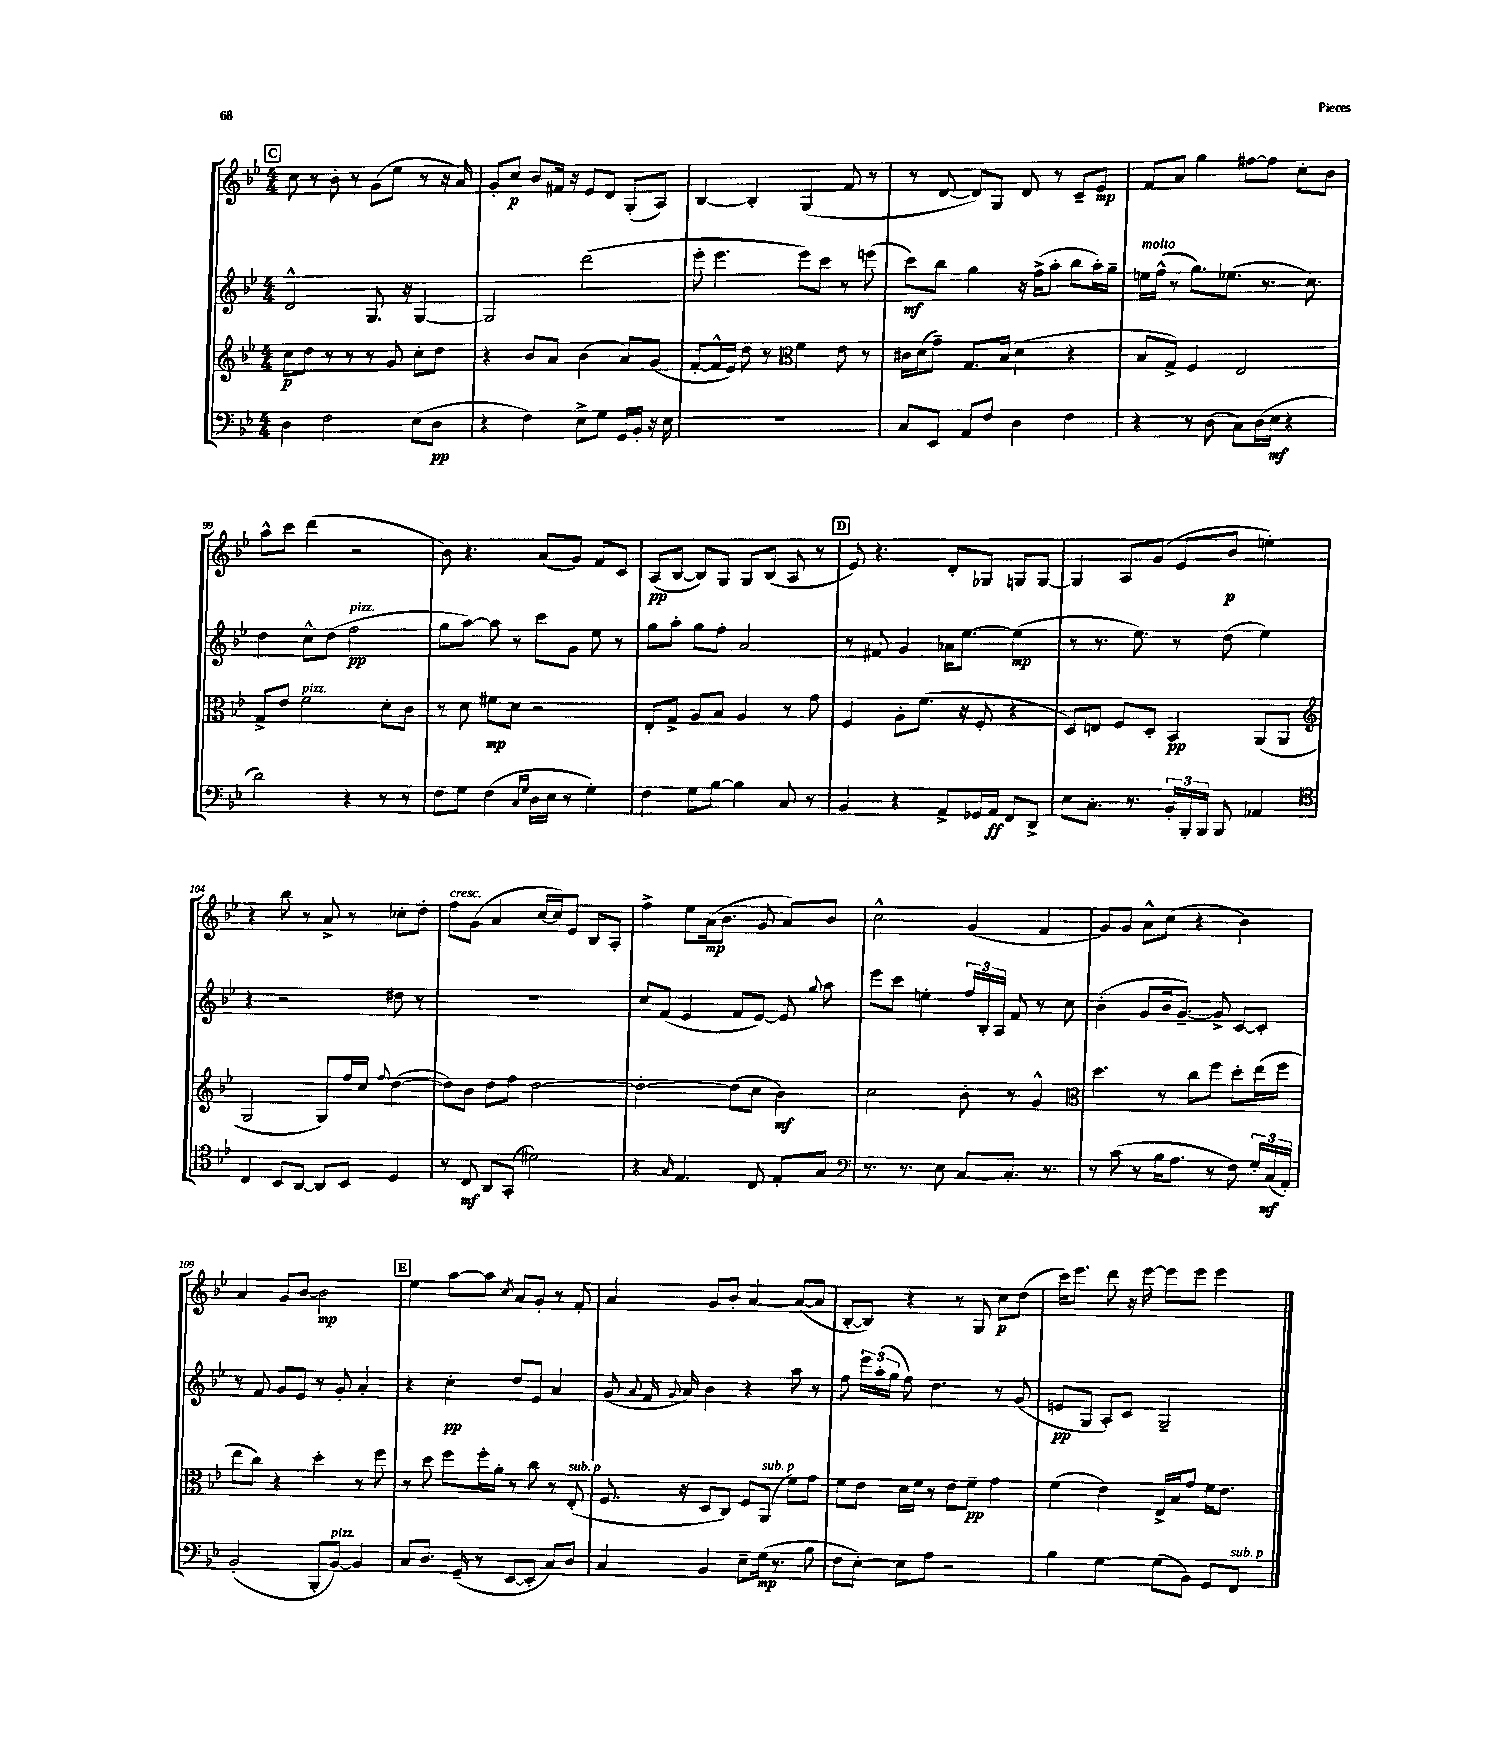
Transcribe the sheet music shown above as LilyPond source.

<<
\new StaffGroup <<
\new Staff = "s0" {
    \clef treble \key bes \major \numericTimeSignature \time 4/4
    \autoBeamOff \mark \markup { \box "C" } c''8 r8 bes'8-. r8 g'8[( ees''8] r8 r16 a'16) |
    g'8[-. c''8]\p bes'8[ fis'16] r16 ees'8[ d'8] g8[-.( a8]) |
    bes4~ bes4-. g4( f'8 r8 |
    r8 d'8~ d'8[) g8] d'8 r8 c'8[-- ees'8]\mp |
    f'8[ a'8] g''4 fis''8[~ fis''8] c''8[-. bes'8] |
    a''8[-^ c'''8] d'''4( r2 |
    bes'8) r4. a'8[( g'8]) f'8[ c'8] |
    a8[\pp( bes8]~ bes8[) g8] g8[ bes8]( a8 r8 |
    \mark \markup { \box "D" } ees'8) r4. d'8[-. ges8] g8[ g8]~ |
    g4 a8[ g'8]( ees'8[ bes'8]\p e''4-.) |
    r4 bes''8 r8 a'8-> r8 ces''8[-. d''8]-. |
    f''8[^\markup { \italic "cresc." } g'8]( a'4 c''16[~ c''16) ees'8] bes8[ a8]-. |
    f''4-> ees''8[ a'16\mp( bes'8.] g'8 a'8[) bes'8] |
    c''2-^ g'4( f'4 |
    g'8[) g'8] a'8[-^ c''8]( r4 bes'4) |
    a'4 g'8[ bes'8]~ bes'2\mp |
    \mark \markup { \box "E" } ees''4 a''8[~ a''8] \acciaccatura { c''8 } a'8[ g'8]-. r8 f'8-. |
    a'4 g'8[ bes'8]-. a'4~ a'8[~( a'8] |
    bes8[~-. bes8]) r4 r8 g8 c''8[\p d''8]( |
    c'''16[) ees'''8.] d'''8 r16 ees'''16~ ees'''8[ ees'''8] ees'''4 \bar "|." |
}
\new Staff = "s1" {
    \clef treble \key bes \major \numericTimeSignature \time 4/4
    \autoBeamOff \mark \markup { \box "C" } d'2-^ g8. r16 g4~ |
    g2 d'''2( |
    ees'''8-. ees'''4. ees'''8[) c'''8] r8 e'''8( |
    c'''8[\mf) bes''8] g''4 r16 f''16[->( a''8]-. bes''8[ a''16-.) g''16]-- |
    e''16[^\markup { \italic "molto" } f''16]-^( r8 g''8.[) ees''8.]( r8. c''8.) |
    d''4 c''8[-^ d''8]( f''2\pp^\markup { \italic "pizz." } |
    g''8[ a''8]~) a''8 r8 c'''8[ g'8] ees''8 r8 |
    g''8[ a''8]-. g''8[ f''8]-. a'2 |
    \mark \markup { \box "D" } r8 fis'8 g'4 aes'16[ ees''8.]~ ees''4\mp( |
    r8 r8. ees''8.) r8 d''8( ees''4) |
    r4 r2 dis''8 r8 |
    R1 |
    c''8[ f'8]( ees'4 f'8[ ees'8]~) ees'8 \appoggiatura { g''8 } a''8 |
    ees'''8[ c'''8] e''4-. \tuplet 3/2 { f''16[ bes16-. a16] } f'8 r8 c''8 |
    bes'4-.( g'8[ bes'16 g'8.]~--) g'8-> c'8[~ c'8]-. |
    r8 f'8 g'8[ ees'8] r8 g'8-. a'4-. |
    \mark \markup { \box "E" } r4 c''4-.\pp d''8[ ees'8] a'4 |
    g'8( \appoggiatura { a'8 } f'16 \appoggiatura { g'8 } a'16) bes'4 r4 a''8 r8 |
    f''8 \tuplet 3/2 { ees'''16[ a''16-.( g''16] } f''8) d''4. r8 g'8( |
    e'8[\pp g8] a8[-.) c'8] g2-- \bar "|." |
}
\new Staff = "s2" {
    \clef treble \key bes \major \numericTimeSignature \time 4/4
    \autoBeamOff \mark \markup { \box "C" } c''8[\p d''8] r8 r8 r8 g'8 c''8[-. d''8] |
    r4 bes'8[ a'8] bes'4( a'8[) g'8]( |
    f'8[~-. f'16-^ ees'16]) d''8 r8 \clef alto f'4 ees'8 r8 |
    cis'16[ d'16( g'8]--) g8.[ bes16]( d'4 r4 |
    bes8[ g8]->) f4 ees2 |
    g8[-> ees'8] f'2^\markup { \italic "pizz." } d'8[-. c'8] |
    r8 d'8 fis'8[\mp d'8] r2 |
    ees8[-. g8]-> a8[ bes8] a4 r8 g'8 |
    \mark \markup { \box "D" } f4 a8[-. f'8.]( r16 f8-. r4 |
    d8[) e8] f8[ d8]-. bes,4\pp a,8[( a,8] |
    \clef treble g2 g8[) f''16 c''16] \appoggiatura { f''8 } d''4~( |
    d''8[) bes'8] d''8[ f''8] d''2~ |
    d''2~-. d''8[( c''8] bes'4\mf) |
    c''2 bes'8-. r8 g'4-^ |
    \clef alto d''4. r8 c''8[ f''8] d''8[-. ees''16( f''16] |
    ees''8[ c''8]) r4 d''4-. r8 f''8 |
    \mark \markup { \box "E" } r8 d''8 f''8[ f''16-. a'16]-. r8 c''8 r8 ees8-.^\markup { \italic "sub. p" }( |
    f8. r16 d8[ c8]) f8[ a,8]^\markup { \italic "sub. p" }( f'8[) g'8] |
    f'8[ ees'8] d'16[ f'16] r8 ees'8[ f'8]--\pp g'4 |
    f'4( ees'4) ees16[-> bes16 g'8] f'16[ ees'8.] \bar "|." |
}
\new Staff = "s3" {
    \clef bass \key bes \major \numericTimeSignature \time 4/4
    \autoBeamOff \mark \markup { \box "C" } d4 f2 ees8[( d8]\pp |
    r4 f4) ees8[-> g8] g,16[ bes,16]-. r16 ees16 |
    R1 |
    c8[ ees,8] a,8[ f8] d4 f4 |
    r4 r8 d8( c8[) d16( ees16]\mf r4 |
    d'2) r4 r8 r8 |
    f8[ g8] f4( \grace { c16[ g16] } d16[ ees16] r8 g4-.) |
    f4 g8[ bes8]~ bes4 c8 r8 |
    \mark \markup { \box "D" } bes,4 r4 a,8[-> ges,16 a,16]\ff f,8[ d,8]-> |
    ees8[ c8.]-. r8. \tuplet 3/2 { bes,16[-. bes,,16-. bes,,16] } bes,,8 aes,4 |
    \clef tenor c4 bes,8[ a,8]~ a,8[ bes,8] d4 |
    r8 c8\mf a,8[ g,8]-.( dis'2) |
    r4 \grace { g16 } ees4. c8 ees8[-. g8] |
    \clef bass r8. r8. ees8 c8[~ c8.]-. r8. |
    r8 c'8( r8 bes16[ a8.] r8 f8) \tuplet 3/2 { g16[-. c16\mf( a,16]-.) } |
    bes,2-.( bes,,8[-. bes,8]~^\markup { \italic "pizz." }) bes,4 |
    \mark \markup { \box "E" } c8[ d8.] g,16--( r8 ees,8[~ ees,8]-. c8[) d8] |
    c4 bes,4 ees8[-- g16]\mp( r8. bes8 |
    f8[ ees8]~-.) ees8[ a8] r2 |
    bes4 g4~ g8[( bes,8]) g,8[ f,8]^\markup { \italic "sub. p" } \bar "|." |
}
>>
>>
\layout { \context { \Score currentBarNumber = #94 } }
